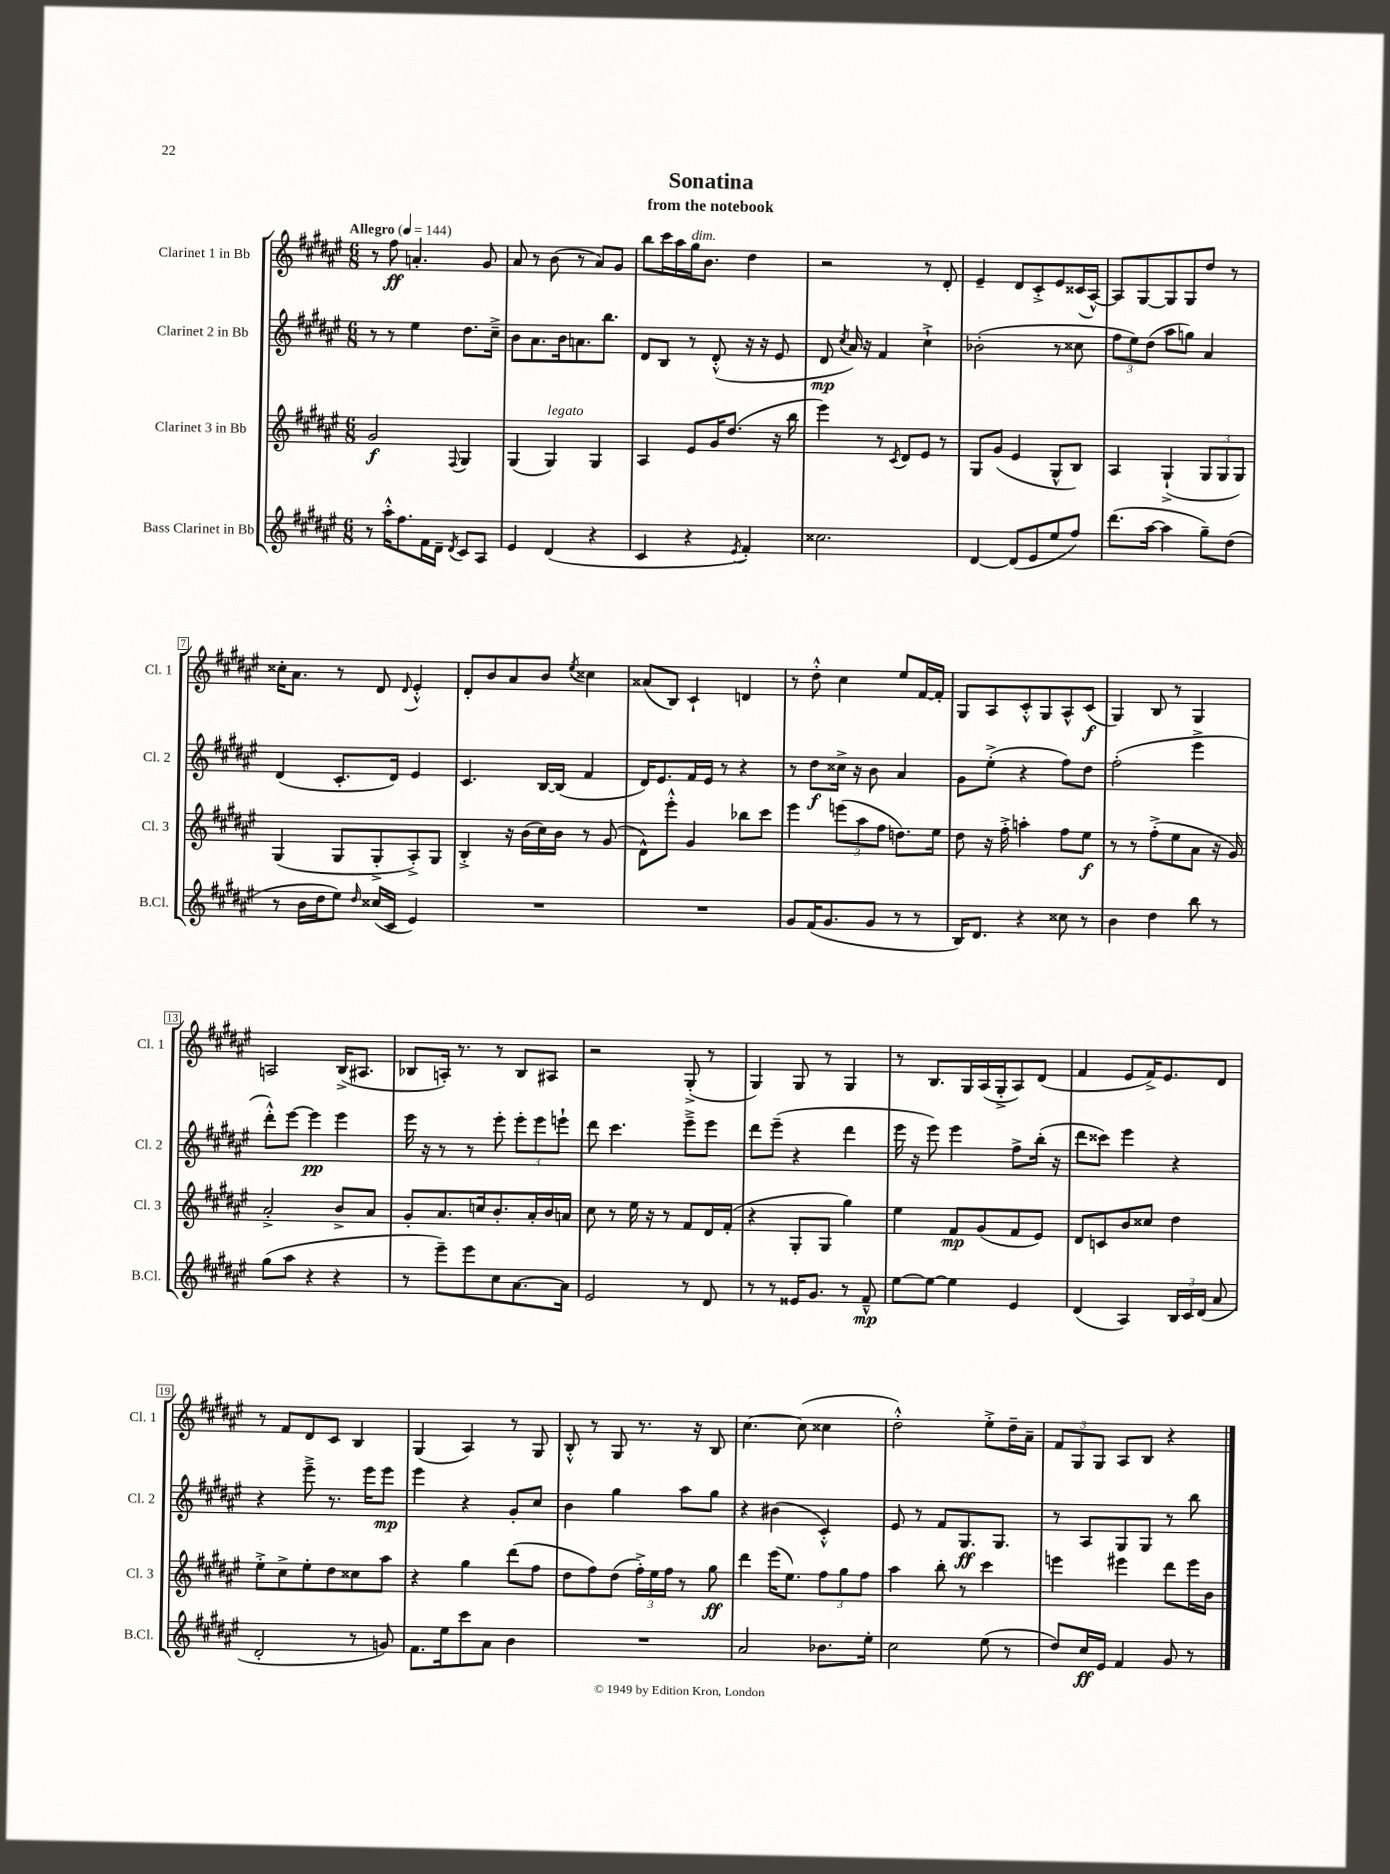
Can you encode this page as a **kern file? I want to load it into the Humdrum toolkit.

**kern	**dynam	**kern	**dynam	**kern	**dynam	**kern	**dynam
*part4	*part4	*part3	*part3	*part2	*part2	*part1	*part1
*staff4	*staff4	*staff3	*staff3	*staff2	*staff2	*staff1	*staff1
*I"Bass Clarinet in Bb	*	*I"Clarinet 3 in Bb	*	*I"Clarinet 2 in Bb	*	*I"Clarinet 1 in Bb	*
*I'B.Cl.	*	*I'Cl. 3	*	*I'Cl. 2	*	*I'Cl. 1	*
*clefG2	*	*clefG2	*	*clefG2	*	*clefG2	*
*k[f#c#g#d#a#e#]	*	*k[f#c#g#d#a#e#]	*	*k[f#c#g#d#a#e#]	*	*k[f#c#g#d#a#e#]	*
*M6/8	*	*M6/8	*	*M6/8	*	*M6/8	*
*MM144	*	*MM144	*	*MM144	*	*MM144	*
=1	=1	=1	=1	=1	=1	=1	=1
!	!	!	!	!	!	!LO:TX:a:B:t=Allegro	!
8r	.	2g#/	f	8r	.	8r	.
16aa#'^^\KL	.	.	.	8r	.	8ff#\	ff
8.ff#\	.	.	.	.	.	.	.
.	.	.	.	4ee#\	.	4.an'/	.
16f#\L	.	.	.	.	.	.	.
16d#~\JJ	.	.	.	.	.	.	.
8qd#/	.	8qqF#/	.	.	.	.	.
8c#/L	.	4G#/	.	8.dd#\L	.	.	.
8A#/J	.	.	.	.	.	8g#/	.
.	.	.	.	16cc#~^\Jk	.	.	.
=2	=2	=2	=2	=2	=2	=2	=2
4e#/	.	(4G#/	.	8b\L	.	8a#/	.
.	.	.	.	8.a#\	.	8r	.
!	!	!LO:TX:a:i:t=legato	!	!	!	!	!
(4d#/	.	4G#/)	.	.	.	(8b\	.
.	.	.	.	16b\k	.	.	.
.	.	.	.	8.an\	.	8r	.
4r	.	4G#/	.	.	.	8a#/L)	.
.	.	.	.	8.bb\J	.	.	.
.	.	.	.	.	.	8g#/J	.
=3	=3	=3	=3	=3	=3	=3	=3
4c#/	.	4A#/	.	8d#/L	.	8bb\L	.
.	.	.	.	8B/J	.	16ccc#\L	.
.	.	.	.	.	.	16aa#\	.
!	!	!	!	!	!	!LO:TX:a:i:t=dim.	!
4r	.	8e#/L	.	8r	.	16gg#\J	.
.	.	.	.	.	.	8.b\J	.
.	.	16g#/K	.	(8d#'^^/	.	.	.
.	.	(8.dd#/J	.	.	.	.	.
8qe#/	.	.	.	.	.	.	.
4f#'/)	.	.	.	16r	.	4dd#\	.
.	.	.	.	16r	.	.	.
.	.	16r	.	8e#/	.	.	.
.	.	16bb\	.	.	.	.	.
=4	=4	=4	=4	=4	=4	=4	=4
2.cc##X\	.	4eee#\)	.	8d#/	mp	2r	.
.	.	.	.	8qcc#/	.	.	.
.	.	.	.	16a#/)	.	.	.
.	.	.	.	16r	.	.	.
.	.	8r	.	4f#/	.	.	.
.	.	8qc#/	.	.	.	.	.
.	.	8d#/L	.	.	.	.	.
.	.	8e#/J	.	4cc#`^\	.	8r	.
.	.	8r	.	.	.	8d#'/	.
=5	=5	=5	=5	=5	=5	=5	=5
[4d#/	.	8G#/L	.	(2b-X'\	.	4e#~/	.
.	.	(8g#/J	.	.	.	.	.
(8d#/L]	.	4e#/	.	.	.	8d#/L	.
8e#/	.	.	.	.	.	8c#'^/	.
8ee#/	.	8G#^^/L	.	8r	.	8e#/	.
8ff#/J)	.	8B/J)	.	8cc##X\	.	(16c##X/L	.
.	.	.	.	.	.	[16A#^^/JJ)	.
=6	=6	=6	=6	=6	=6	=6	=6
(8.ddd#\L	.	4A#/	.	12ff#\L	.	8A#/L]	.
.	.	.	.	12ee#\)	.	.	.
.	.	.	.	.	.	[8G#/	.
.	.	.	.	(12dd#\J	.	.	.
[16aa#\Jk	.	.	.	.	.	.	.
4aa#\]	.	(4G#`^/	.	8aa#\L	.	8G#/]	.
.	.	.	.	8ggn\J)	.	8G#/	.
8gg#~\L)	.	12G#/L	.	4a#/	.	8dd#/J	.
.	.	12G#/	.	.	.	.	.
(8dd#\J	.	.	.	.	.	8r	.
.	.	12G#/J)	.	.	.	.	.
!!LO:LB:g=z
=7	=7	=7	=7	=7	=7	=7	=7
8r	.	(4G#/	.	(4d#/	.	16cc##X'\KL	.
.	.	.	.	.	.	8.a#\J	.
16b\LL	.	.	.	.	.	.	.
16dd#\J	.	.	.	.	.	.	.
8ee#\J)	.	8G#/L	.	8.c#'/L	.	8r	.
16qqdd#/	.	.	.	.	.	.	.
(16cc##X/LL	.	8G#'^/	.	.	.	8d#/	.
16c#/JJ	.	.	.	16d#/Jk)	.	.	.
.	.	.	.	.	.	8qqd#/	.
4e#/)	.	8A#'^/)	.	4e#/	.	4e#'^^/	.
.	.	8G#/J	.	.	.	.	.
=8	=8	=8	=8	=8	=8	=8	=8
2.r	.	4B'^/	.	4.c#/	.	8d#'/L	.
.	.	.	.	.	.	8b/	.
.	.	16r	.	.	.	8a#/	.
.	.	(16b\LL	.	.	.	.	.
.	.	16cc#\)	.	[16B/LL	.	8b/J	.
.	.	16b\JJ	.	(16B/JJ]	.	.	.
.	.	.	.	.	.	8qee#/	.
.	.	8r	.	4f#/	.	4cc##X\	.
.	.	(8g#/	.	.	.	.	.
=9	=9	=9	=9	=9	=9	=9	=9
2.r	.	8d#^^\L)	.	16d#/KL)	.	(8a##X/L	.
.	.	.	.	8.e#/	.	.	.
.	.	8eee#'^^\J	.	.	.	8B/J)	.
.	.	4g#/	.	16f#/L	.	4c#`/	.
.	.	.	.	16e#/JJ	.	.	.
.	.	.	.	8r	.	.	.
.	.	8bb-X\L	.	4r	.	4dn/	.
.	.	8ccc#\J	.	.	.	.	.
=10	=10	=10	=10	=10	=10	=10	=10
8g#/L	.	4eee#\	.	8r	.	8r	.
(16f#/K	.	.	.	8dd#\L	f	8dd#'^^\	.
8.g#/	.	.	.	.	.	.	.
.	.	(12eeen\L	.	16cc##X^\Jk	.	4cc#\	.
.	.	.	.	16r	.	.	.
.	.	12aa#\	.	.	.	.	.
8g#/J	.	.	.	8b\	.	.	.
.	.	12ff#\J	.	.	.	.	.
8r	.	8.ddn\L)	.	4a#/	.	8ee#/L	.
8r	.	.	.	.	.	[16f#/L	.
.	.	16ee#\Jk	.	.	.	16f#'/JJ]	.
=11	=11	=11	=11	=11	=11	=11	=11
16B/KL)	.	8dd#\	.	8g#\L	.	8G#/L	.
8.d#/J	.	.	.	.	.	.	.
.	.	16r	.	(8ee#'^\J	.	8A#/	.
.	.	16ff#'^\	.	.	.	.	.
4r	.	4aan'\	.	4r	.	8c#'^^/	.
.	.	.	.	.	.	8G#/	.
8cc##X\	.	8ff#\L	.	8ff#\L)	.	8A#^^/	.
8r	.	8ee#\J	f	8dd#\J	.	(8c#/J	f
=12	=12	=12	=12	=12	=12	=12	=12
4b\	.	8r	.	(2ff#'\	.	4G#/)	.
.	.	8r	.	.	.	.	.
4dd#\	.	(8ff#'^\L	.	.	.	8B/	.
.	.	8ee#\	.	.	.	8r	.
8bb\	.	8a#\J	.	4eee#^\	.	4G#/	.
8r	.	16r	.	.	.	.	.
.	.	16g#/)	.	.	.	.	.
!!LO:LB:g=z
=13	=13	=13	=13	=13	=13	=13	=13
(8gg#\L	.	2a#'^/	.	8ddd#'^^\L)	.	2An/	.
8aa#\J	.	.	.	[8eee#\J	.	.	.
4r	.	.	.	4eee#\]	pp	.	.
4r	.	8b^/L	.	4eee#\	.	(16B^/KL	.
.	.	.	.	.	.	8.A#X/J	.
.	.	8a#/J	.	.	.	.	.
=14	=14	=14	=14	=14	=14	=14	=14
8r	.	8g#'/L	.	16eee#\	.	8B-X/L	.
.	.	.	.	16r	.	.	.
8eee#~\L)	.	8.a#/	.	8r	.	16An'/Jk)	.
.	.	.	.	.	.	8.r	.
8eee#\	.	.	.	8r	.	.	.
.	.	16ccn/k	.	.	.	.	.
8cc#\	.	8.b'/	.	8eee#'\	.	8r	.
[8.a#\	.	.	.	12eee#'\L	.	8B-/L	.
.	.	16a#'/L	.	.	.	.	.
.	.	.	.	12eee#\	.	.	.
.	.	16b/	.	.	.	8A#X/J	.
.	.	.	.	12eeen`\J	.	.	.
16a#\Jk]	.	16an/JJ	.	.	.	.	.
=15	=15	=15	=15	=15	=15	=15	=15
2e#/	.	8cc#\	.	8ddd#\	.	2r	.
.	.	8r	.	4.ccc#\	.	.	.
.	.	16ee#\	.	.	.	.	.
.	.	16r	.	.	.	.	.
.	.	8r	.	.	.	.	.
8r	.	8f#/L	.	8eee#~^\L	.	(8G#'^/	.
8d#/	.	16d#/L	.	8eee#\J	.	8r	.
.	.	(16f#'/JJ	.	.	.	.	.
=16	=16	=16	=16	=16	=16	=16	=16
8r	.	4r	.	8ddd#\L	.	4G#/)	.
8r	.	.	.	(8eee#~\J	.	.	.
16e##X/KL	.	8G#'/L	.	4r	.	8G#/	.
8.g#/J	.	.	.	.	.	.	.
.	.	8G#/J	.	.	.	8r	.
8r	.	4gg#\)	.	4ddd#\	.	4G#/	.
8f#~^^/	mp	.	.	.	.	.	.
=17	=17	=17	=17	=17	=17	=17	=17
[8ee#\L	.	4ee#\	.	16eee#\	.	8r	.
.	.	.	.	16r	.	.	.
8ee#\J_	.	.	.	8eee#\)	.	8.B/L	.
4ee#\]	.	8f#/L	mp	4eee#\	.	.	.
.	.	.	.	.	.	16G#/L	.
.	.	(8g#/	.	.	.	(16A#/	.
.	.	.	.	.	.	16G#'^/J	.
4e#/	.	8f#/	.	8ff#^\L	.	8A#/)	.
.	.	8e#/J)	.	(16bb'\Jk	.	(8d#/J	.
.	.	.	.	16r	.	.	.
=18	=18	=18	=18	=18	=18	=18	=18
(4d#/	.	8d#/L	.	8ddd#\L	.	4f#/	.
.	.	8cn/	.	8ccc##X\J)	.	.	.
4A#/)	.	8b/	.	4eee#\	.	8e#/L	.
.	.	8cc##X/J	.	.	.	16f#^/K)	.
.	.	.	.	.	.	8.e#/	.
24B/LL	.	4dd#\	.	4r	.	.	.
24c#/	.	.	.	.	.	.	.
(24d#/JJ	.	.	.	.	.	.	.
8a#/	.	.	.	.	.	8d#/J	.
!!LO:LB:g=z
=19	=19	=19	=19	=19	=19	=19	=19
2d#'/	.	8ee#'^\L	.	4r	.	8r	.
.	.	8cc#^\	.	.	.	8f#/L	.
.	.	8ee#'\	.	8eee#~^\	.	8d#/	.
.	.	8dd#\	.	8.r	.	8c#/J	.
8r	.	8cc##X\	.	.	.	4B/	.
.	.	.	.	16eee#\KL	.	.	.
8gn/)	.	8aa#\J	.	8eee#\J	mp	.	.
=20	=20	=20	=20	=20	=20	=20	=20
8.f#\L	.	4r	.	4eee#\	.	(4G#/	.
16ee#\k	.	.	.	.	.	.	.
8ccc#\	.	4gg#\	.	4r	.	4A#/)	.
8a#\J	.	.	.	.	.	.	.
4b\	.	(8ddd#\L	.	8g#'/L	.	8r	.
.	.	8ff#\J	.	8cc#/J	.	8G#/	.
=21	=21	=21	=21	=21	=21	=21	=21
2.r	.	8dd#\L	.	4b\	.	8B'^^/	.
.	.	8ff#\)	.	.	.	8r	.
.	.	(8dd#\J	.	4gg#\	.	8G#/	.
.	.	24ff#'^\LL)	.	.	.	8.r	.
.	.	24ee#\	.	.	.	.	.
.	.	24ff#\JJ	.	.	.	.	.
.	.	8r	.	8aa#\L	.	.	.
.	.	.	.	.	.	16r	.
.	.	8gg#\	ff	8gg#\J	.	8B/	.
=22	=22	=22	=22	=22	=22	=22	=22
2a#/	.	4ddd#\	.	4r	.	[4.cc#\	.
.	.	(16eee#\KL	.	(4b#X\	.	.	.
.	.	8.ee#\J)	.	.	.	.	.
.	.	.	.	.	.	(8cc#\]	.
8.b-X\L	.	12ff#\L	.	4c#'^^/)	.	4cc##X\	.
.	.	12gg#\	.	.	.	.	.
.	.	12ff#\J	.	.	.	.	.
16ee#'\Jk	.	.	.	.	.	.	.
=23	=23	=23	=23	=23	=23	=23	=23
2cc#\	.	4aa#\	.	8e#/	.	2dd#'^^\)	.
.	.	.	.	8r	.	.	.
.	.	8bb'\	.	8f#/L	.	.	.
.	.	8r	.	8.G#/	ff	.	.
(8ee#\	.	4ccc#\	.	.	.	8ee#'^\L	.
.	.	.	.	8.G#/J	.	.	.
8r	.	.	.	.	.	16dd#~\L	.
.	.	.	.	.	.	16a#~\JJ	.
=24	=24	=24	=24	=24	=24	=24	=24
8dd#/L)	.	4eeen\	.	8r	.	12f#/L	.
.	.	.	.	.	.	12G#/	.
16cc#/L	ff	.	.	8A#/L	.	.	.
.	.	.	.	.	.	12G#/J	.
16e#/JJ	.	.	.	.	.	.	.
4f#/	.	4eee#X\	.	8G#/	.	8A#/L	.
.	.	.	.	8G#/J	.	8B/J	.
8g#/	.	8ddd#\L	.	8r	.	4r	.
8r	.	16eee#\L	.	8bb\	.	.	.
.	.	16b\JJ	.	.	.	.	.
==	==	==	==	==	==	==	==
*-	*-	*-	*-	*-	*-	*-	*-
